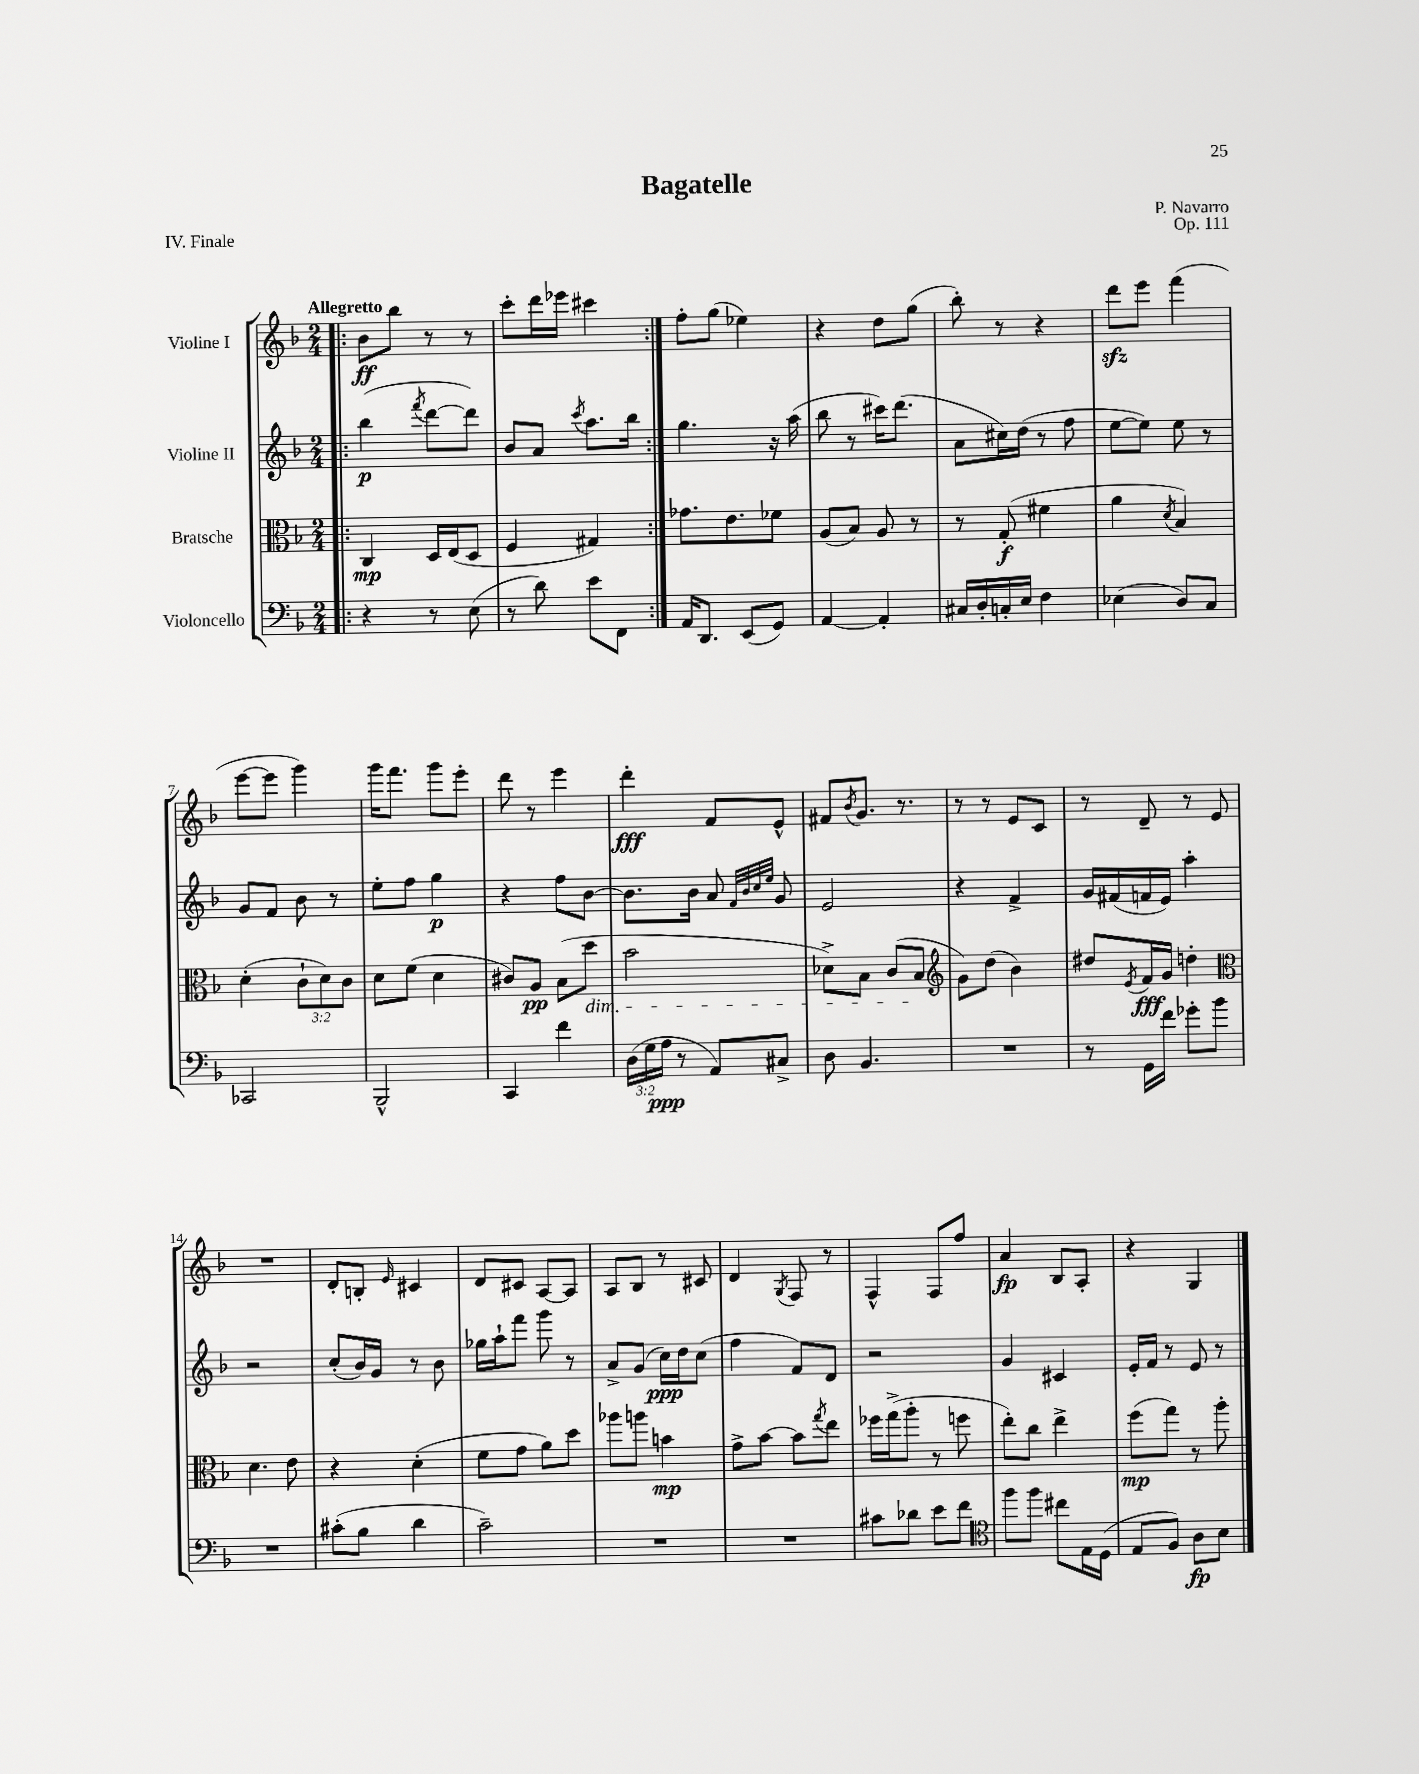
\header { title = "Bagatelle" composer = "P. Navarro" opus = "Op. 111" piece = "IV. Finale" }
<<
\new StaffGroup <<
\new Staff = "s0" \with { instrumentName = "Violine I" } {
    \clef treble \key f \major \numericTimeSignature \time 2/4 \tempo "Allegretto"
    \repeat volta 2 { \bar ".|:" bes'8\ff bes''8 r8 r8 |
    c'''8-. d'''16 ees'''16 cis'''4 | }
    f''8-. g''8( ees''4) |
    r4 d''8 g''8( |
    bes''8-.) r8 r4 |
    d'''8\sfz e'''8 f'''4( |
    e'''8~ e'''8 g'''4) |
    g'''16 f'''8. g'''8 e'''8-. |
    d'''8 r8 e'''4 |
    d'''4-.\fff f'8 e'8-^ |
    fis'8 \acciaccatura { bes'8 } g'8. r8. |
    r8 r8 e'8 c'8 |
    r8 d'8-- r8 e'8 |
    R2 |
    d'8-. b8-. \grace { e'16 } cis'4 |
    d'8 cis'8 a8~ a8 |
    a8 bes8 r8 cis'8 |
    d'4 \acciaccatura { g8 } f8 r8 |
    f4-^ f8 f''8 |
    a'4\fp bes8 a8-. |
    r4 g4 \bar "|." |
}
\new Staff = "s1" \with { instrumentName = "Violine II" } {
    \clef treble \key f \major \numericTimeSignature \time 2/4
    \repeat volta 2 { \bar ".|:" bes''4\p( \acciaccatura { f'''8 } d'''8~ d'''8) |
    bes'8 a'8 \acciaccatura { c'''8 } a''8. bes''16 | }
    g''4. r16 a''16( |
    bes''8 r8 cis'''16) d'''8.( |
    a'8 cis''16) d''16( r8 f''8 |
    e''8~ e''8) e''8 r8 |
    g'8 f'8 bes'8 r8 |
    e''8-. f''8 g''4\p |
    r4 f''8 bes'8~ |
    bes'8. bes'16 a'8 \grace { f'32 bes'32 c''32 e''32 } g'8 |
    e'2 |
    r4 f'4-> |
    g'16 fis'16( f'16 e'16) a''4-. |
    r2 |
    c''8-.( bes'16) g'16 r8 bes'8 |
    ges''16 a''16-! f'''8 g'''8 r8 |
    a'8-> g'8( c''16\ppp) d''16 c''8( |
    f''4 f'8) d'8 |
    r2 |
    g'4 cis'4 |
    e'16-. f'16 r8 e'8 r8 \bar "|." |
}
\new Staff = "s2" \with { instrumentName = "Bratsche" } {
    \clef alto \key f \major \numericTimeSignature \time 2/4 \override Staff.TupletNumber.text = #tuplet-number::calc-fraction-text
    \repeat volta 2 { \bar ".|:" c4\mp d16 e16( d8 |
    f4 gis4) | }
    ges'8. e'8. fes'8 |
    a8( bes8) a8 r8 |
    r8 g8-.\f( fis'4 |
    a'4 \acciaccatura { d'8 } bes4) |
    d'4-.( \tuplet 3/2 { c'8-! d'8) c'8 } |
    d'8 f'8( d'4 |
    cis'8) a8\pp bes8( d''8\dim |
    bes'2 |
    des'8->) bes8 c'8( bes8\! |
    \clef treble g'8) d''8( bes'4) |
    dis''8 \acciaccatura { e'8 } f'16\fff g'16 d''4-. |
    \clef alto d'4. e'8 |
    r4 d'4-.( |
    f'8 g'8 a'8) d''8 |
    aes''8 a''8 b'4\mp |
    g'8-> bes'8~ bes'8 \acciaccatura { g''8 } e''8 |
    fes''16 g''16->( a''8-. r8 f''8 |
    e''8-.) c''8 e''4-> |
    f''8\mp( g''8) r8 a''8-. \bar "|." |
}
\new Staff = "s3" \with { instrumentName = "Violoncello" } {
    \clef bass \key f \major \numericTimeSignature \time 2/4 \override Staff.TupletNumber.text = #tuplet-number::calc-fraction-text
    \repeat volta 2 { \bar ".|:" r4 r8 e8( |
    r8 d'8) e'8 f,8 | }
    a,16 d,8. e,8( g,8) |
    a,4~ a,4-. |
    cis16 d16-. c16-. e16 f4 |
    ees4( d8) c8 |
    ces,2 |
    bes,,2-^ |
    c,4 f'4 |
    \tuplet 3/2 { d16( g16 a16\ppp } r8 a,8) cis8-> |
    d8 bes,4. |
    R2 |
    r8 g,16 f'16 ges'8-. bes'8 |
    R2 |
    cis'8-.( bes8 d'4 |
    c'2--) |
    R2 |
    R2 |
    cis'8 des'8 e'8 f'8 |
    \clef tenor f''8 f''8 cis''8 e16 d16( |
    e8 f8) a8\fp bes8 \bar "|." |
}
>>
>>
